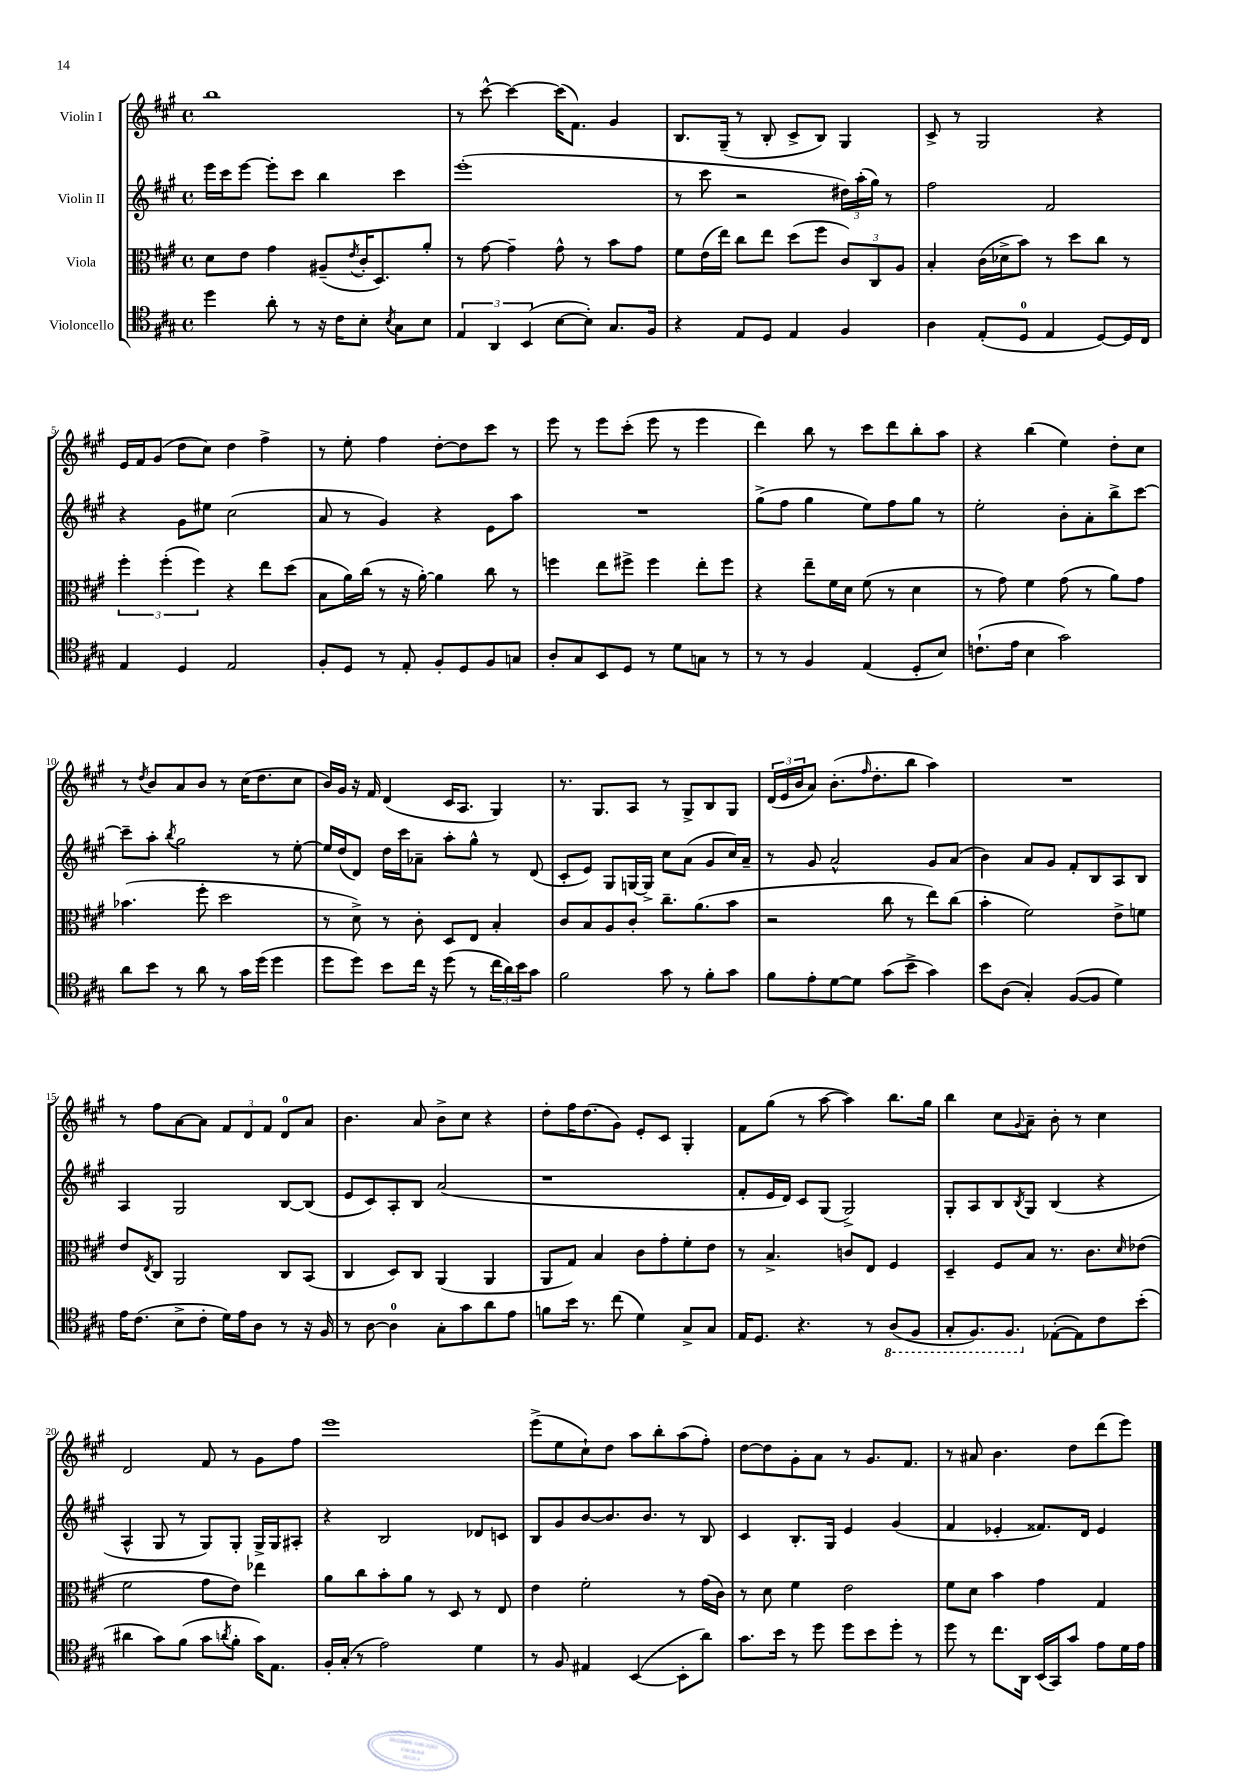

**kern	**kern	**kern	**kern
*staff4	*staff3	*staff2	*staff1
*clefC4	*clefC3	*clefG2	*clefG2
*k[f#c#g#]	*k[f#c#g#]	*k[f#c#g#]	*k[f#c#g#]
*M4/4	*M4/4	*M4/4	*M4/4
*met(c)	*met(c)	*met(c)	*met(c)
4dd	8d	16eee	1bb
.	.	16ccc#	.
.	8e	[8eee	.
8a'	4g#	8eee']	.
8r	.	8ccc#	.
16r	(8A#~	4bb	.
16c#	.	.	.
.	8qe	.	.
8B'	16c#'	.	.
.	8.D)	.	.
8qB	.	.	.
8G#	.	4ccc#	.
8B	8a'	.	.
=	=	=	=
6E	8r	(1eee'	8r
.	[8g#	.	[8ccc#^^
6AA	.	.	.
.	4g#~]	.	4ccc#_
(6BB	.	.	.
[8B	8g#^^	.	(16ccc#]
.	.	.	8.f#)
8B'])	8r	.	.
8.G#	8b	.	4g#
.	8g#	.	.
16F#	.	.	.
=	=	=	=
4r	8f#	8r	8.B
.	(16e	8ccc#	.
.	16ee)	.	(16G#~
8E	8cc#	2r	8r
8D	8ee	.	8B'
4E	(8dd	.	8c#^
.	8ff#	.	8B)
4F#	12c#)	24dd#)	4G#
.	.	(24aa'	.
.	12C#	24gg#)	.
.	.	8r	.
.	12A	.	.
=	=	=	=
4A	4B'	2ff#	8c#^
.	.	.	8r
(8E'	(16c#	.	2G#
.	16d-^	.	.
8D	8b)	.	.
4E	8r	2f#	.
.	8dd	.	.
[8D)	8cc#	.	4r
16D]	8r	.	.
16C#	.	.	.
=	=	=	=
4E	6ff#'	4r	16e
.	.	.	16f#
.	.	.	(8g#
.	(6ff#'	.	.
4D	.	8g#	8dd
.	6ff#)	.	.
.	.	8ee#	8cc#)
2E	4r	(2cc#	4dd
.	8ee	.	4ff#^
.	(8dd	.	.
=	=	=	=
8F#'	8B	8a	8r
8D	16a)	8r	8ee'
.	(16cc#	.	.
8r	8r	4g#)	4ff#
8E'	16r	.	.
.	[16a')	.	.
8F#'	4a]	4r	[8dd'
8D	.	.	8dd]
8F#	8cc#	8e	8ccc#
8G	8r	8aa	8r
=	=	=	=
8A'	4ff	1r	8eee
8G#	.	.	8r
8BB	8ee	.	8eee
8D	8ff#^	.	(8ccc#'
8r	4ff#	.	8eee
8d	.	.	8r
8G	8ee'	.	4eee
8r	8ff#	.	.
=	=	=	=
8r	4r	(8gg#^	4ddd)
8r	.	8ff#	.
4F#	8ee~	4gg#	8bb
.	16f#	.	8r
.	16d	.	.
(4E	(8f#	8ee)	8ccc#
.	8r	8ff#	8ddd
8D'	4d	8gg#	8bb'
8B)	.	8r	8aa
=	=	=	=
(8.c`	8r	2ee'	4r
.	8g#)	.	.
16e	.	.	.
4B	4f#	.	(4bb
2g#)	(8g#	8b'	4ee)
.	8r	8a'	.
.	8a)	8bb^	8dd'
.	8g#	[8ccc#	8cc#
=	=	=	=
8a	(4.b-	8ccc#~]	8r
.	.	.	8qdd
8b	.	8aa'	8b
.	.	8qbb	.
8r	.	2gg#	8a
8a	8ff#'	.	8b
8r	2dd	.	8r
16g#	.	.	(16cc#
(16dd	.	.	8.dd
4dd	.	8r	.
.	.	[8ee'	8cc#
=	=	=	=
8dd	8r	16ee]	16b)
.	.	(16dd	16g#
8dd)	8d^)	8d)	16r
.	.	.	16f#
8b	8r	16dd	(4d
.	.	16ccc#	.
16cc#	8c#'	8a-~	.
16r	.	.	.
(8dd	8D	8aa'	16c#
.	.	.	8.A
8r	8E	8gg#^^	.
24cc#	4B'	8r	4G#)
24a)	.	.	.
24b	.	.	.
8g#	.	(8d	.
=	=	=	=
2f#	8c#	8c#'	8.r
.	8B	8e)	.
.	.	.	8.G#
.	8A	8G#	.
.	8c#'	[16G	8A
.	.	16G^]	.
8g#	8.cc#~	8cc#	8r
8r	.	(8a	8G#^
.	(8.a	.	.
8f#'	.	8g#	8B
8g#	8b	16cc#)	8G#
.	.	16a~	.
=	=	=	=
8f#	2r	8r	(24d
.	.	.	24e
.	.	.	24b
8e'	.	8g#	8a)
[8d	.	2a^^	(8.b'
8d]	.	.	.
.	.	.	16qqff#
.	.	.	8.dd'
(8g#	8cc#	.	.
8b^	8r	.	8bb
4g#)	8ee)	8g#	4aa)
.	(8cc#	(8a	.
=	=	=	=
8b	4b'	4b)	1r
(8A	.	.	.
4G#')	2f#)	8a	.
.	.	8g#	.
([8F#	.	8f#'	.
8F#]	.	8B	.
4d)	8e^	8A	.
.	8f	8B	.
=	=	=	=
16e	8e	4A	8r
(8.c#	.	.	.
.	8qE	.	.
.	8C#	.	8ff#
8B^	2AA	2G#	[8a
8c#'	.	.	8a]
16d)	.	.	12f#
16e	.	.	.
.	.	.	12d
8A	.	.	.
.	.	.	12f#
8r	8C#	[8B	8d
16r	(8BB	(8B]	8a
16F#	.	.	.
=	=	=	=
8r	4C#	8e	4.b
[8A	.	8c#)	.
4A]	8D)	8A'	.
.	8C#	8B	8a
8G#'	(4AA	(2a	8b^
8g#	.	.	8cc#
8a	4AA	.	4r
8e	.	.	.
=	=	=	=
8f	8AA	1r	8dd'
16b	8G#)	.	16ff#
8.r	.	.	(8.dd
.	4B	.	.
(8cc#	.	.	8g#)
4d)	8c#	.	8e'
.	8g#'	.	8c#
8G#^	8f#'	.	4G#'
8G#	8e	.	.
=	=	=	=
16E	8r	8f#'	8f#
8.D	.	.	.
.	4.B^	16e	(8gg#
.	.	16d)	.
4.r	.	8c#	8r
.	.	(8G#	[8aa
.	8c	2G#^)	4aa])
8r	8E	.	.
(8AA	4F#	.	8.bb
8FF#	.	.	.
.	.	.	16gg#
=	=	=	=
8GG#'	4D~	8G#'	4bb
8.FF#)	.	8A	.
.	8F#	8B	8cc#
8.FF#	.	.	.
.	.	8qB	8qqg#
.	8B	8G#	8a~
([8E-'	8.r	(4B	8b'
8E-])	.	.	8r
.	8.c#	.	.
8c#	.	4r	4cc#
.	16qqd	.	.
(8b'	(8e-	.	.
=	=	=	=
4a#	2f#	4A^^	2d
8g#)	.	8G#	.
(8f#	.	8r	.
8g#	8g#	8G#)	8f#
8qa	.	.	.
8f#'	8e)	8G#'	8r
16g#)	4ee-	16G#^	8g#
8.E	.	16G#	.
.	.	8A#'	8ff#
=	=	=	=
16F#'	8a	4r	1eee
(16G#'	.	.	.
8r	8cc#	.	.
2e)	8b'	2B	.
.	8a	.	.
.	8r	.	.
.	8D	.	.
4d	8r	8d-	.
.	8E	8c	.
=	=	=	=
8r	4e	8B	(8eee^
8F#	.	8g#	8ee
4E#	2f#'	[8b	8cc#`)
.	.	8.b]	8dd
([4BB	.	.	8aa
.	.	8.b	.
.	.	.	8bb'
8BB']	8r	8r	(8aa
8a)	(16g#	8B	8ff#')
.	16c#)	.	.
=	=	=	=
8.g#	8r	4c#	[8dd
.	8d	.	8dd]
16b	.	.	.
8r	4f#	8.B'	8g#'
8dd	.	.	8a
.	.	16G#	.
8dd	2e	4e	8r
8b	.	.	8.g#
8dd'	.	(4g#	.
.	.	.	8.f#
8r	.	.	.
=	=	=	=
8dd	8f#	4f#	8r
8r	8d	.	8a#
8.cc#	4b	4e-'	4.b
16AA	.	.	.
(16BB	4g#	8.f##)	.
16GG#)	.	.	.
8g#	.	.	8dd
.	.	16d	.
8e	4G#	4e-	(8ddd
16d	.	.	8eee)
16e	.	.	.
==	==	==	==
*-	*-	*-	*-
